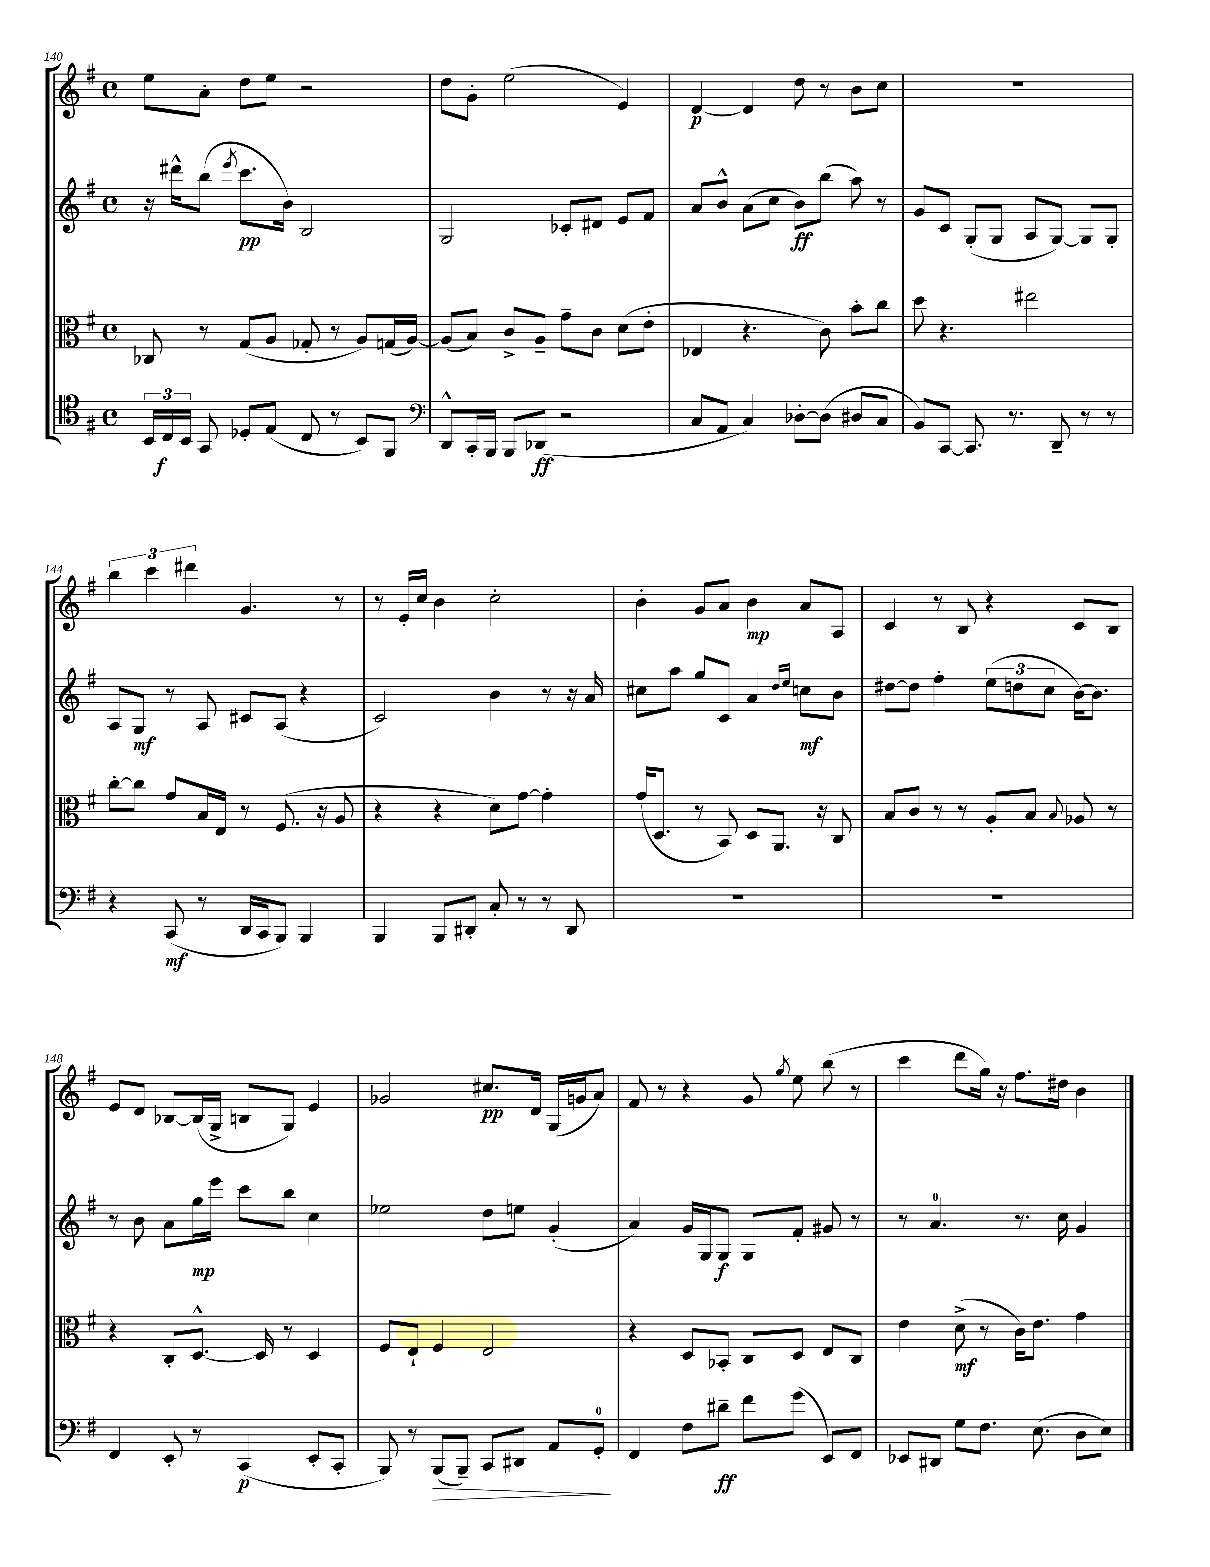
<<
\new StaffGroup <<
\new Staff = "s0" {
    \clef treble \key g \major \defaultTimeSignature \time 4/4
    \autoBeamOff e''8[ a'8]-. d''8[ e''8] r2 |
    d''8[ g'8]-. e''2( e'4) |
    d'4~\p d'4 d''8 r8 b'8[ c''8] |
    R1 |
    \tuplet 3/2 { b''4 c'''4 dis'''4 } g'4. r8 |
    r8 e'16[-. c''16] b'4 c''2-. |
    b'4-. g'8[ a'8] b'4\mp a'8[ a8] |
    c'4 r8 b8 r4 c'8[ b8] |
    e'8[ d'8] bes8[~ bes16( g16]-> b8[ g8]) e'4 |
    ges'2 cis''8.[\pp d'16] g16[( g'16 a'8]) |
    fis'8 r8 r4 g'8 \acciaccatura { g''8 } e''8 b''8( r8 |
    c'''4 d'''8[ g''16]) r16 fis''8.[ dis''16] b'4 \bar "|." |
}
\new Staff = "s1" {
    \clef treble \key g \major \defaultTimeSignature \time 4/4
    \autoBeamOff r16 dis'''16[-^ b''8]( \acciaccatura { e'''8 } c'''8.[\pp b'16]) b2 |
    g2 ces'8[-. dis'8] e'8[ fis'8] |
    a'8[ b'8]-^ a'8[( c''8] b'8[\ff) b''8]( a''8) r8 |
    g'8[ c'8] g8[-.( g8] a8[ g8]~) g8[ g8]-. |
    a8[ g8]\mf r8 a8 cis'8[ a8]( r4 |
    c'2) b'4 r8 r16 a'16 |
    cis''8[ a''8] g''8[ c'8] a'4 \grace { d''16[ e''16] } c''8[\mf b'8] |
    dis''8[~ dis''8] fis''4-. \tuplet 3/2 { e''8[( d''8 c''8] } b'16[~) b'8.] |
    r8 b'8 a'8[ g''16\mp e'''16] c'''8[ b''8] c''4 |
    ees''2 d''8[ e''8] g'4-.( |
    a'4) g'16[ g16 g8]\f g8[ fis'8]-. gis'8 r8 |
    r8 a'4.-0 r8. c''16 g'4 \bar "|." |
}
\new Staff = "s2" {
    \clef alto \key g \major \defaultTimeSignature \time 4/4
    \autoBeamOff ces8 r8 g8[( a8] ges8-. r8 a8[) g16( a16]~) |
    a8[( b8]) c'8[-> a8]-- g'8[-- c'8] d'8[( e'8]-. |
    ees4 r4. c'8) b'8[-. c''8] |
    d''8 r4. eis''2 |
    c''8[~-. c''8] g'8[ b16 e16] r8 fis8.( r16 a8 |
    r4 r4 d'8[) g'8]~ g'4-. |
    g'16[( d8.] r8 b,8) d8[ a,8.] r16 c8 |
    b8[ c'8] r8 r8 a8[-. b8] \appoggiatura { b8 } aes8 r8 |
    r4 c8[-. d8.]~-^ d16 r8 d4 |
    fis8[ e8]-! fis4 e2 |
    r4 d8[ bes,8]-. c8[ d8] e8[ c8] |
    e'4 d'8->\mf( r8 c'16[) e'8.] g'4 \bar "|." |
}
\new Staff = "s3" {
    \clef tenor \key g \major \defaultTimeSignature \time 4/4
    \autoBeamOff \tuplet 3/2 { b,16[ c16\f b,16] } g,8 des8[-. e8]( c8 r8 b,8[) fis,8] |
    \clef bass d,8[-^ c,16-. b,,16] b,,8[ des,8]\ff( r2 |
    c8[ a,8] c4) des8[~-. des8]( dis8[ c8] |
    b,8[) c,8]~ c,8. r8. d,8-- r8 r8 |
    r4 c,8\mf( r8 d,16[ c,16 b,,8]) b,,4 |
    b,,4 b,,8[ dis,8]-. c8-. r8 r8 dis,8 |
    R1 |
    R1 |
    fis,4 e,8-. r8 c,4\p( e,8[-. c,8]-. |
    b,,8) r8 b,,8[\>( b,,8]--) c,8[ dis,8] a,8[ g,8]-0-.\! |
    fis,4 fis8[ dis'8]--\ff fis'8[ g'8]( e,8[) fis,8] |
    ees,8[ dis,8] g8[ fis8.] e8.( d8[ e8]) \bar "|." |
}
>>
>>
\layout { \context { \Score currentBarNumber = #140 } }
